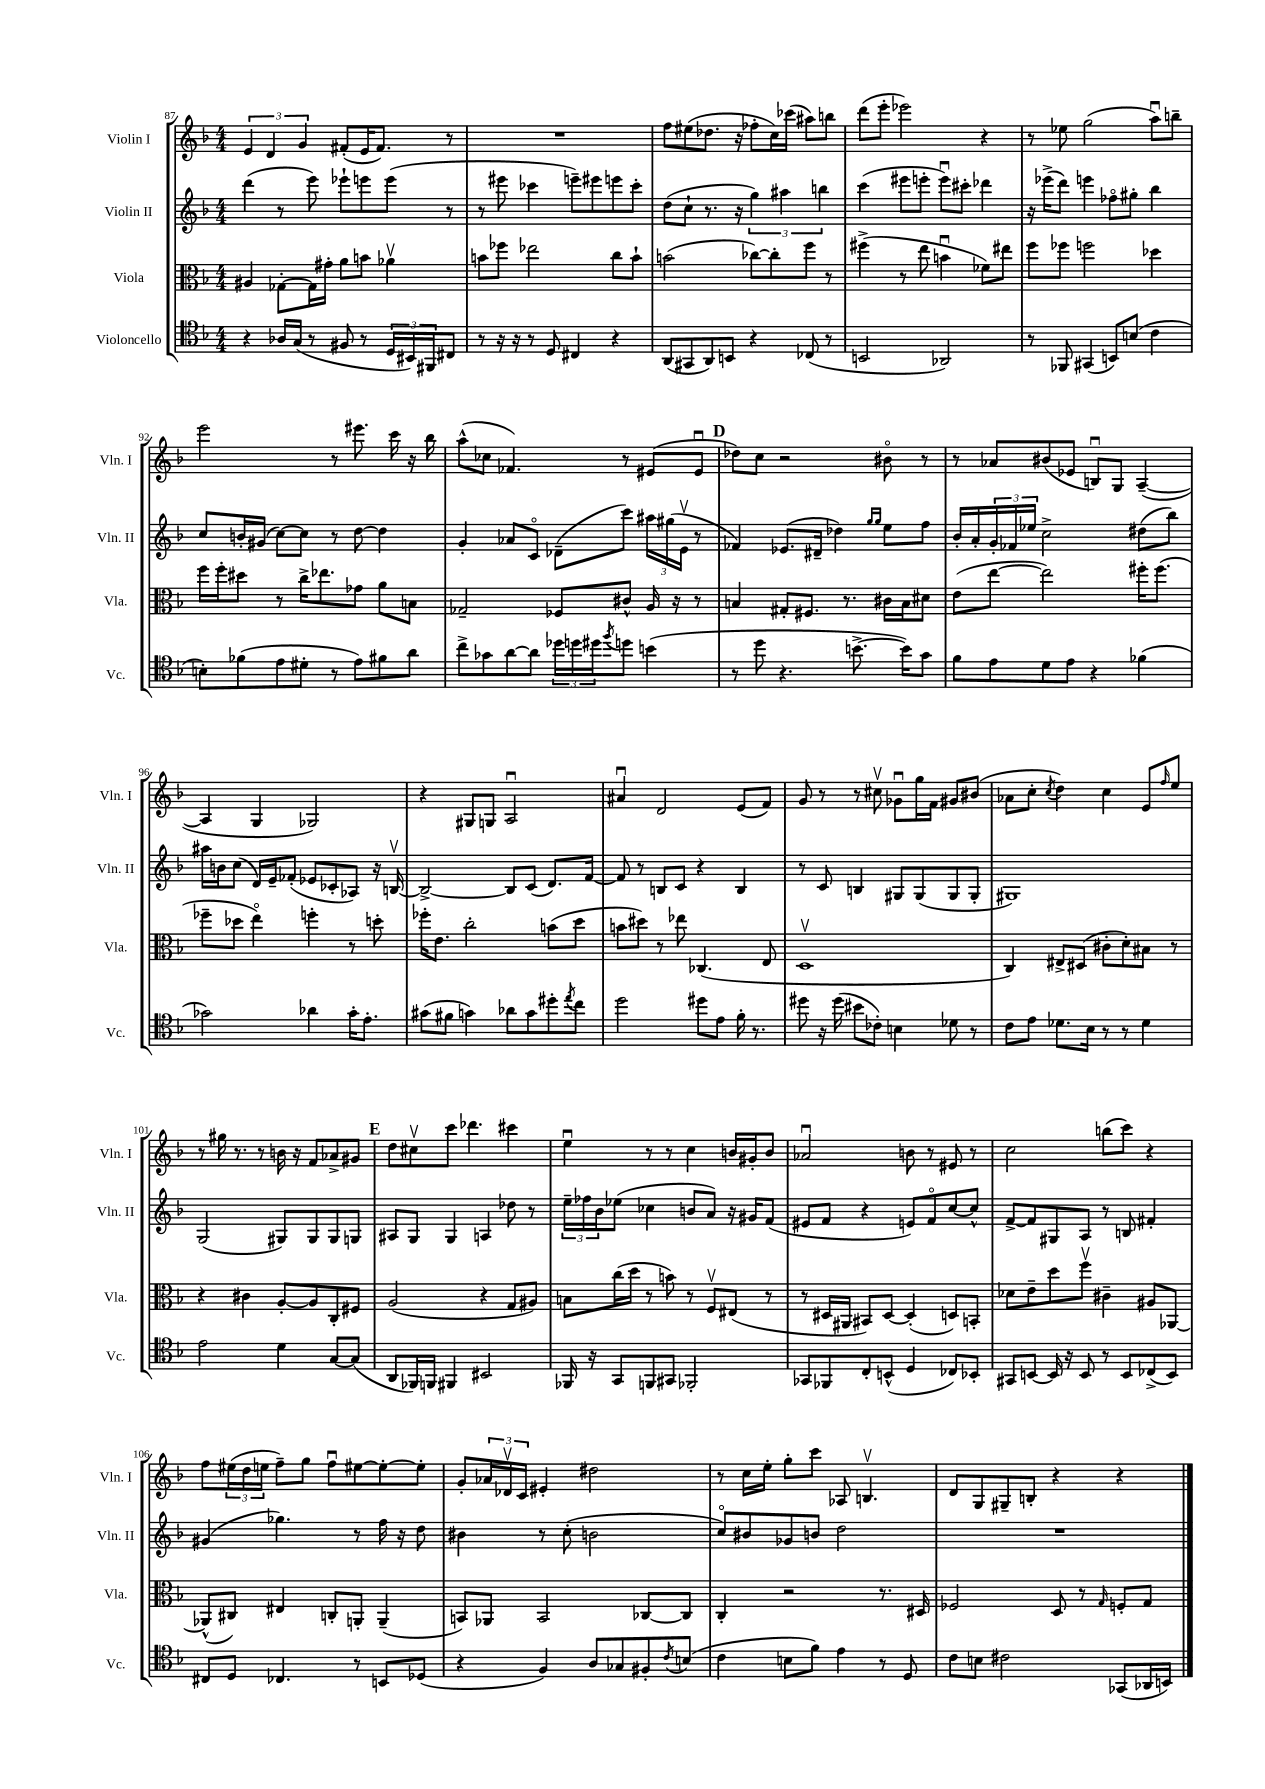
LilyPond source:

<<
\new StaffGroup <<
\new Staff = "s0" \with { instrumentName = "Violin I" shortInstrumentName = "Vln. I" } {
    \clef treble \key f \major \numericTimeSignature \time 4/4
    \tuplet 3/2 { e'4 d'4 g'4 } fis'8-.( e'16 fis'8.) r8 |
    R1 |
    f''8 eis''8( des''8. r16 fes''8-. c''16) ces'''16( ais''8) b''8 |
    d'''8( e'''8-. ees'''2) r4 |
    r8 ees''8 g''2( a''8\downbow) b''8-- |
    e'''2 r8 eis'''8. c'''16 r16 bes''16 |
    a''8-^( ces''8 fes'4.) r8 eis'8( eis'8\downbow |
    \mark \markup { \bold "D" } des''8) c''8 r2 bis'8\flageolet r8 |
    r8 aes'8 bis'8( ees'8 b8\downbow) g8 a4~--( |
    a4 g4 ges2) |
    r4 gis8 g8 a2\downbow |
    ais'4\downbow d'2 e'8( f'8) |
    g'8 r8 r8 cis''8\upbow ges'8\downbow g''16 f'16 gis'8 bis'8( |
    aes'8 c''8-. \acciaccatura { c''8 } d''4) c''4 e'8 \grace { f''16 } e''8 |
    r8 gis''16 r8. r8 b'16 r16 f'8 aes'8-> gis'8 |
    \mark \markup { \bold "E" } d''8 cis''8\upbow c'''8 des'''4. cis'''4 |
    e''4\downbow r8 r8 c''4 b'16 gis'16-. b'8 |
    aes'2\downbow b'8 r8 eis'8 r8 |
    c''2 b''8( c'''8) r4 |
    f''8 \tuplet 3/2 { eis''16( d''16 e''16 } f''8--) g''8 f''8\downbow eis''8~ eis''8~-. eis''8-. |
    g'8-. \tuplet 3/2 { aes'16 des'16\upbow c'16 } eis'4-. dis''2 |
    r8 c''16 e''16-. g''8-. c'''8 aes8 b4.\upbow |
    d'8 g8 gis8-- b8-. r4 r4 \bar "|." |
}
\new Staff = "s1" \with { instrumentName = "Violin II" shortInstrumentName = "Vln. II" } {
    \clef treble \key f \major \numericTimeSignature \time 4/4
    d'''4( r8 e'''8) ees'''8-! e'''8 e'''8( r8 |
    r8 eis'''8 ces'''4 e'''8--) eis'''8 e'''8 ces'''8-. |
    d''8( c''8-! r8. r16 \tuplet 3/2 { g''4) ais''4 b''4 } |
    c'''4( eis'''8 e'''8-. e'''8\downbow) cis'''8-. des'''4 |
    r16 ees'''16->( d'''8) e'''4 fes''8\flageolet gis''8-. bes''4 |
    c''8 b'16-. gis'16( c''8~) c''8 r8 d''8~ d''4 |
    g'4-. aes'8 c'8\flageolet des'8--( c'''8) \tuplet 3/2 { ais''16 gis''16( e'16\upbow } r8 |
    \mark \markup { \bold "D" } fes'4) ees'8.( dis'16-- des''4) \grace { g''16 g''16 } e''8 f''8 |
    bes'16-. a'16-. \tuplet 3/2 { g'16-. fes'16 ees''16 } c''2-> dis''8( bes''8) |
    ais''16 b'16 c''8( d'16) e'16-- fes'8-.( ees'8 ces'8-. aes8) r16 b16~\upbow |
    b2~-> b8 c'8( d'8.) f'16~ |
    f'8 r8 b8 c'8 r4 b4 |
    r8 c'8 b4 gis8 gis8( gis8 gis8-. |
    gis1) |
    g2( gis8) gis8 gis8 g8 |
    \mark \markup { \bold "E" } ais8 g8 g4 a4 des''8 r8 |
    \tuplet 3/2 { e''16-- fes''16 bes'16 } ees''8( ces''4 b'8 a'8) r16 gis'16 f'8( |
    eis'8 f'8 r4 e'8) f'8\flageolet c''8~ c''8-^ |
    f'8~-> f'8 gis8 a8 r8 b8 fis'4-. |
    gis'4( ges''4.) r8 f''16 r16 d''8 |
    bis'4 r8 c''8-.( b'2 |
    c''8\flageolet) bis'8 ges'8 b'8 d''2 |
    R1 \bar "|." |
}
\new Staff = "s2" \with { instrumentName = "Viola" shortInstrumentName = "Vla." } {
    \clef alto \key f \major \numericTimeSignature \time 4/4
    ais4 ges8~-. ges16 gis'16-. a'8 b'8 aes'4\upbow |
    b'8 fes''8 ees''2 c''8 b'8-! |
    b'2( ces''8~) ces''8-. f''8 r8 |
    fis''4->( r8 e''8 b'4\downbow fes'8) eis''8 |
    f''8 fes''8 f''2 des''4 |
    f''16 f''16-. dis''8 r8 c''16-> ees''8. ges'8 a'8 b8 |
    ges2-- fes8 cis'8-^ a16 r16 r8 |
    \mark \markup { \bold "D" } b4 gis8-. fis8. r8. cis'16 b16 dis'8 |
    e'8( e''8~ e''2) fis''16-. fis''8.( |
    fes''8-- des''8 e''4\flageolet) f''4-. r8 d''8-. |
    fes''16-. e'8. c''2-. b'8( d''8 |
    b'8 dis''8) r8 ees''8 ces4.( e8 |
    d1\upbow |
    c4) eis8-> dis8( cis'8-. d'8-.) bis8 r8 |
    r4 cis'4 a8~-. a8 c8-. fis8 |
    \mark \markup { \bold "E" } a2( r4 g8 ais8) |
    b8 c''16( d''16 r8 b'8) r8 f8\upbow eis8( r8 |
    r8 dis16 ais,16 bis,8) dis8~ dis4-.( d8) b,8-. |
    des'8 e'8-- d''8 f''8\upbow cis'4-- ais8 aes,8~ |
    aes,8-^( cis8) eis4 c8-. a,8-. a,4--( |
    b,8) aes,8 b,2 ces8~ ces8 |
    c4-. r2 r8. dis16 |
    fes2 d8 r8 \grace { g16 } f8-. g8 \bar "|." |
}
\new Staff = "s3" \with { instrumentName = "Violoncello" shortInstrumentName = "Vc." } {
    \clef tenor \key f \major \numericTimeSignature \time 4/4
    r4 aes16 g16( r8 fis8 r8 \tuplet 3/2 { d16 bis,16) fis,16 } cis8 |
    r8 r16 r16 r8 d8 cis4 r4 |
    a,8( gis,8 a,8) b,8 r4 ces8( r8 |
    b,2 aes,2) |
    r8 fes,8 gis,4( b,8) b8( c'4 |
    b8-.) fes'8( e'8 dis'8-. r8 e'8) fis'8 a'8 |
    c''8-> ges'8 a'8~ a'8 \tuplet 3/2 { des''16 d''16 dis''16 } \acciaccatura { f''8 } d''8 b'4( |
    \mark \markup { \bold "D" } r8 d''8 r4. b'8.~-> b'16) g'8 |
    f'8 e'8 d'8 e'8 r4 fes'4( |
    ges'2) aes'4 ges'16-. e'8.-. |
    gis'8( fis'8 g'4) aes'8 g'8 dis''8-. \acciaccatura { e''8 } c''8 |
    d''2 dis''8 e'8 f'16-. r8. |
    dis''8 r16 dis''16( bis'8 ces'8-.) b4 des'8 r8 |
    c'8 e'8 des'8. bes16 r8 r8 des'4 |
    e'2 d'4 g8~ g8( |
    \mark \markup { \bold "E" } a,8 fes,16) f,16 fis,4 bis,2 |
    fes,16 r16 g,8 f,8 gis,8 fes,2-. |
    ges,8 fes,8 c8-. b,8-^( d4 ces8) bes,8-. |
    gis,8 b,8~ b,16 r16 b,8 r8 b,8 ces8->( b,8) |
    cis8 d8 ces4. r8 b,8 des8( |
    r4 f4) a8 ges8 fis8-. \acciaccatura { c'8 } b8( |
    c'4 b8 f'8) e'4 r8 d8 |
    c'8 b8 cis'2 ges,8( aes,16 b,16) \bar "|." |
}
>>
>>
\layout { \context { \Score currentBarNumber = #87 } }
